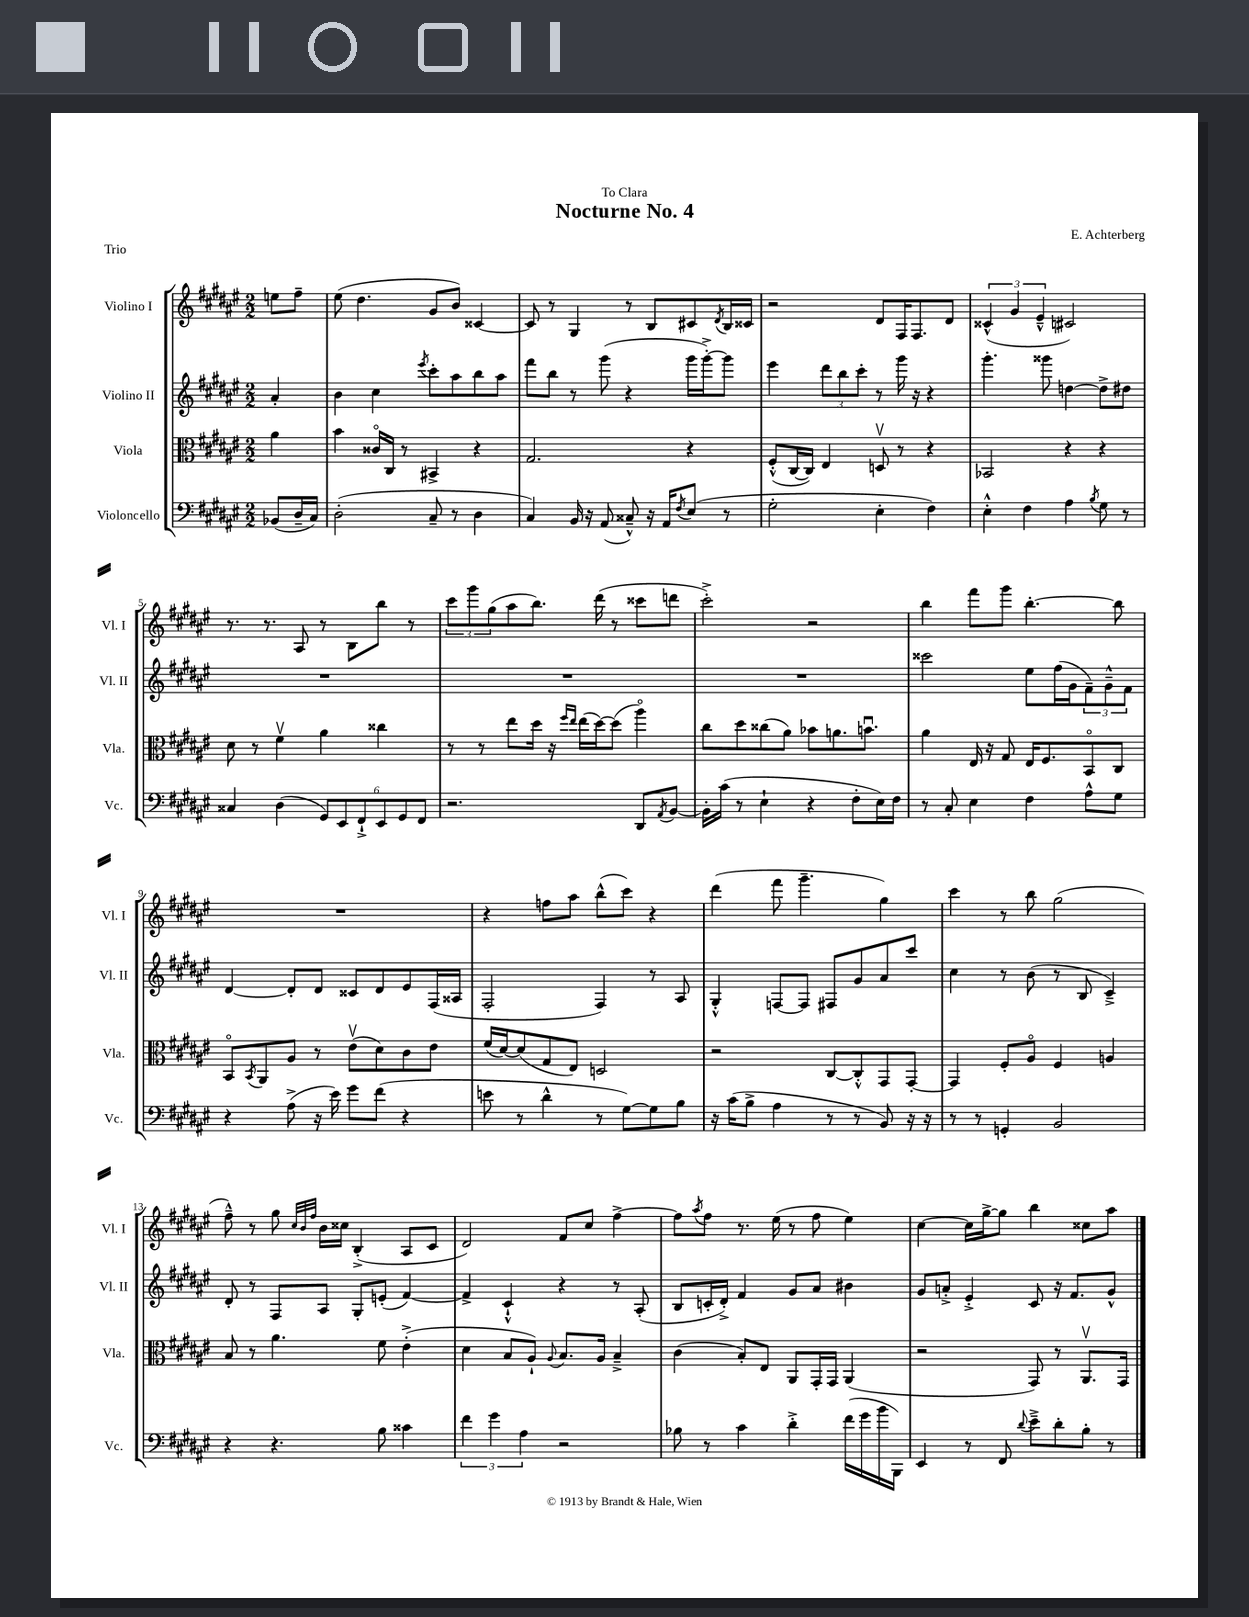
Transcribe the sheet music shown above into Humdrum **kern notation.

**kern	**kern	**kern	**kern
*staff4	*staff3	*staff2	*staff1
*clefF4	*clefC3	*clefG2	*clefG2
*k[f#c#g#d#a#e#]	*k[f#c#g#d#a#e#]	*k[f#c#g#d#a#e#]	*k[f#c#g#d#a#e#]
*M2/2	*M2/2	*M2/2	*M2/2
(8BB-/L	4a#\	4a#'/	8ee\L
16D#~/L	.	.	8ff#~\J
16C#/JJ)	.	.	.
=	=	=	=
(2D#'\	4b\	4b\	(8ee#\
.	.	.	4.dd#\
.	16c##o/LL	4cc#\	.
.	16C#/JJ	.	.
.	8r	.	.
.	.	8qeee#/	.
8C#~/	4BB#^/	8ccc#'\L	8g#/L
8r	.	8aa#\	8b/J)
4D#\	4r	8bb\	[4c##/
.	.	8aa#\J	.
=	=	=	=
4C#/)	2.G#/	8fff#\L	8c##/]
.	.	8bb\J	8r
16BB/	.	8r	4G#/
16r	.	.	.
(8AA#/	.	(8ggg#\	.
8C##~^^/)	.	4r	8r
16r	.	.	8B/L
16AA#/LK	.	.	.
8qF#/	.	.	.
(8E#/J	4r	16ggg#\LL	8c#/
.	.	[16ggg#'^\J)	.
.	.	.	8qd#/
8r	.	8ggg#\]J	16B/L
.	.	.	16c##/JJ
=	=	=	=
2G#'\	(8F#'^^/L	4eee#\	2r
.	[16C#/L	.	.
.	16C#/]JJ)	.	.
.	4E#/	12ddd#\L	.
.	.	12bb\	.
.	.	12ccc#'\J	.
4E#'\	8Dv/	8r	8d#/L
.	8r	16ggg#\	16F#/K
.	.	16r	8.F#/
4F#\)	4r	4r	.
.	.	.	8d#/J
=	=	=	=
4E#'^^\	2BB-/	4.ggg#'\	(6c##^^/
.	.	.	6g#/
4F#\	.	.	.
.	.	.	6e#~^^/
.	.	8ggg##\	.
4A#\	4r	[4dd\	2c#/)
8qB/	.	.	.
8G#\	4r	8dd^\]L	.
8r	.	8dd#\J	.
=	=	=	=
4C##/	8d#\	1r	8.r
.	8r	.	.
.	.	.	8.r
(4D#\	4f#v\	.	.
.	.	.	8A#/
12GG#/L)	4a#\	.	8r
12EE#/	.	.	.
.	.	.	8B\L
12FF#`^/	.	.	.
12EE#/	4cc##\	.	8bb\J
12GG#/	.	.	.
.	.	.	8r
12FF#/J	.	.	.
=	=	=	=
2.r	8r	1r	12ccc#\L
.	.	.	12ggg#\
.	8r	.	.
.	.	.	(12gg#\
.	8ee#\L	.	8aa#\
.	16dd#\Jk	.	8.bb\J)
.	16r	.	.
.	16qqff#/LL	.	.
.	16qqee#/JJ	.	.
.	(16ee#\LL	.	.
.	[16dd#\J)	.	(16ddd#\
.	(8dd#\]J	.	8r
8DD#/L	4aa#o\)	.	8ccc##\L
8qAA#/	.	.	.
[8BB/J	.	.	8ddd\J
=	=	=	=
16BB'\]LL	8cc#\L	1r	2ccc#'^\)
(16c#\JJ	.	.	.
8r	8dd#\	.	.
4E#`\	(8cc##\	.	.
.	8a#\J)	.	.
4r	8b-\L	.	2r
.	8.a\	.	.
8F#'\L	.	.	.
.	8.bu\J	.	.
16E#\L)	.	.	.
16F#\JJ	.	.	.
=	=	=	=
8r	4a#\	2ccc##\	4bb\
8C#'/	.	.	.
4E#\	16E#/	.	8fff#\L
.	16r	.	.
.	8G#/	.	8ggg#\J
4F#\	16E#/LK	8ee#\L	[4.bb'\
.	8.F#/	.	.
.	.	(16ff#\L	.
.	.	16g#\J	.
8A#^^\L	8BBo/	12f#~\)	.
.	.	12g#~^^\	.
8G#\J	8C#/J	.	8bb\]
.	.	12f#\J	.
=	=	=	=
4r	8BBo/L	[4d#/	1r
.	8qBB/	.	.
.	8AA#/	.	.
(8A#^\	8A#/J	8d#'/]L	.
16r	8r	8d#/J	.
16e#\)	.	.	.
8g#\L	(8e#v\L	8c##/L	.
(8f#\J	8d#\)	8d#/	.
4r	8c#\	8e#/	.
.	8e#\J	(16F#/L	.
.	.	16A##/JJ	.
=	=	=	=
8e\	(16f#/LL	2F#'/	4r
.	[16d#/J)	.	.
8r	(8d#/]	.	.
4d#^^\	8G#/	.	8ff\L
.	8E#/J)	.	8aa#\J
8r	2D/	4F#/)	(8bb^^\L
[8G#\L)	.	.	8ccc#\J)
8G#\]	.	8r	4r
8B\J	.	8A#/	.
=	=	=	=
16r	2r	4G#'^^/	(4ddd#\
(16c#\LK	.	.	.
8B^\J	.	.	.
4A#\	.	[8F/L	8fff#\
.	.	8F/]J	4.ggg#~\
8r	[8C#/L	8F#/L	.
8r	8C#'^^/]	8g#/	.
8BB/)	8GG#/	8a#/	4gg#\)
16r	[8GG#'/J	8ccc#/J	.
16r	.	.	.
=	=	=	=
8r	4GG#/]	4cc#\	4ccc#\
8r	.	.	.
4GG'/	8F#'/L	8r	8r
.	8A#o/J	(8b\	8bb\
2BB/	4F#/	8r	(2gg#\
.	.	8B/	.
.	4A/	4c#~^/)	.
=	=	=	=
4r	8B/	8d#'/	8ff#~^^\)
.	8r	8r	8r
4.r	4.a#\	8F#/L	8gg#\
.	.	.	32qqcc#/LLL
.	.	.	32qqb/
.	.	.	32qqff#/JJJ
.	.	8A#/J	16b\LL
.	.	.	16cc##\JJ
.	.	8G#'/L	(4B'^/
8B\	8f#\	(8e'/J	.
4c##\	(4e#'^\	[4f#/)	8A#/L
.	.	.	8c#/J
=	=	=	=
6f#\	4d#\	4f#^/]	2d#/)
6g#\	.	.	.
.	8B/L	4c#`^^/	.
6A#\	.	.	.
.	8A#`/J)	.	.
.	8qqA#/	.	.
2r	8.B/L	4r	8f#/L
.	.	.	8cc#/J
.	16A#/Jk	.	.
.	4B~^/	8r	[4ff#^\
.	.	(8A#'/	.
=	=	=	=
8B-\	(4c#\	8B/L	8ff#\]L
.	.	.	8qaa#/
8r	.	16c'/L	8ff#\J
.	.	16d#'^/JJ)	.
4c#\	8B'/L)	4f#/	8.r
.	8E#/J	.	.
.	.	.	(16ee#\
4d#'^\	8AA#/L	8g#/L	8r
.	16GG#'/L	8a#/J	8ff#\
.	16GG#/JJ	.	.
(16f#\LL	(4AA#/	4b#\	4ee#\)
16g#\	.	.	.
16b\	.	.	.
16BBB\JJ)	.	.	.
=	=	=	=
4EE#/	2r	8g#/L	[4cc#\
.	.	8a'^/J	.
8r	.	4e#'^/	16cc#\]LL
.	.	.	[16gg#^\J
8FF#/	.	.	8gg#\]J
8qqd#/	.	.	.
8e#~^\L	8GG#/)	8c#/	4bb\
8d#'\	8r	16r	.
.	.	8.f#/L	.
8B'\J	8.AA#v/L	.	8cc##\L
8r	.	8g#^^/J	8aa#\J
.	16GG#/Jk	.	.
==	==	==	==
*-	*-	*-	*-
